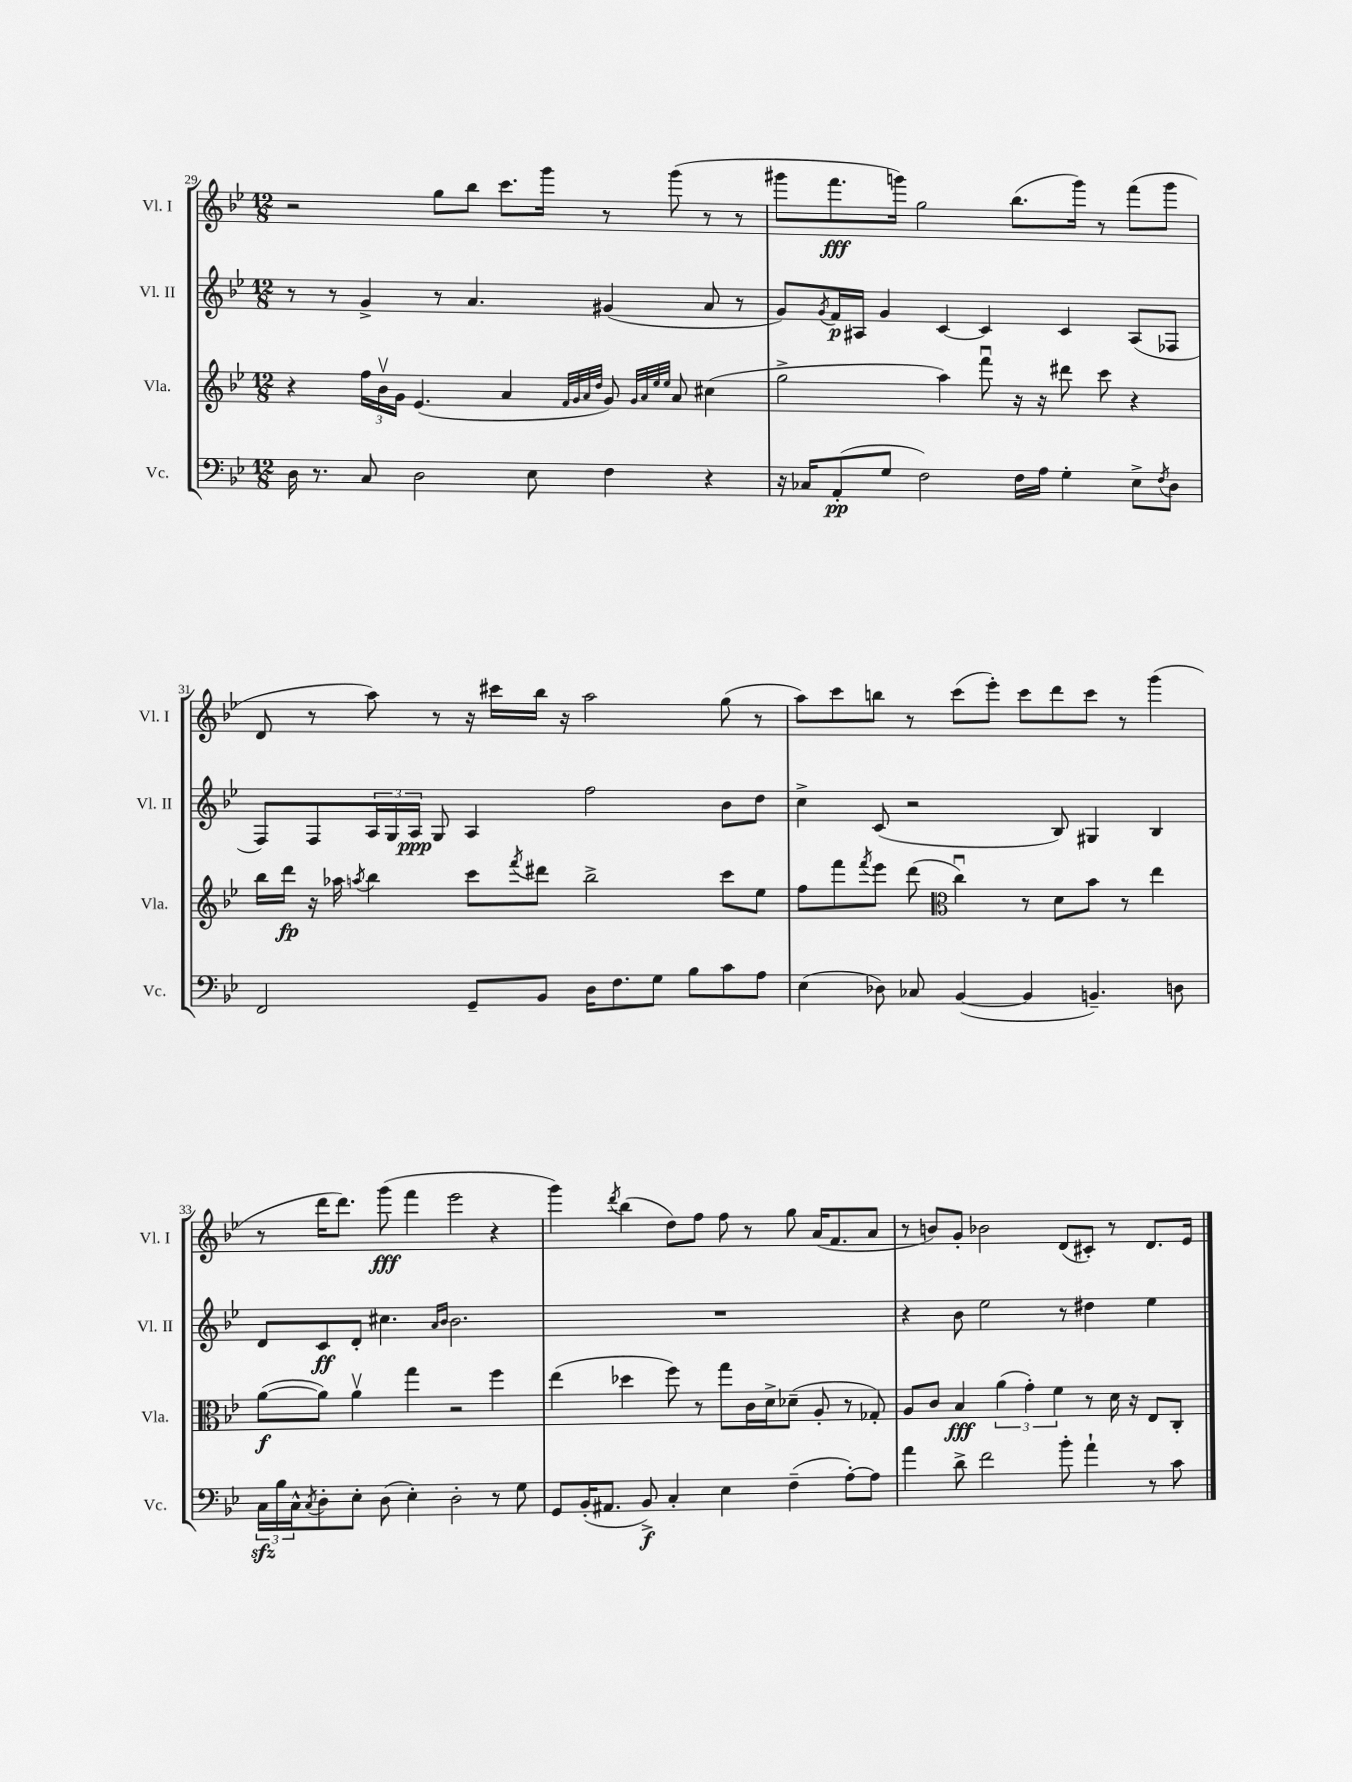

**kern	**kern	**kern	**kern
*staff4	*staff3	*staff2	*staff1
*clefF4	*clefG2	*clefG2	*clefG2
*k[b-e-]	*k[b-e-]	*k[b-e-]	*k[b-e-]
*M12/8	*M12/8	*M12/8	*M12/8
16D\	4r	8r	2r
8.r	.	.	.
.	.	8r	.
8C/	24ff\LL	4g^/	.
.	24b-v\	.	.
.	24g\JJ	.	.
2D\	(4.e-/	.	.
.	.	8r	8gg\L
.	.	4.a/	8bb-\J
.	4a/	.	8.ccc\L
8E-\	.	.	.
.	.	.	16ggg\Jk
.	32qqf/LLL	.	.
.	32qqg/	.	.
.	32qqa/	.	.
.	32qqdd/JJJ	.	.
4F\	8g/)	(4g#/	8r
.	32qqg/LLL	.	.
.	32qqa/	.	.
.	32qqee-/	.	.
.	32qqee-/JJJ	.	.
.	8a/	.	(8ggg\
4r	(4cc#\	8a/	8r
.	.	8r	8r
=	=	=	=
16r	2gg^\	8g/L)	8ggg#\L
16C-/LK	.	.	.
.	.	8qg/	.
(8AA'/	.	16f/L	8.fff\
.	.	16A#/JJ	.
8G/J	.	4g/	.
.	.	.	16ggg\Jk)
2F\)	.	.	2gg\
.	4aa\)	[4c/	.
.	8fffu\	4c/]	.
16F\LL	16r	.	(8.bb-\L
16A\JJ	16r	.	.
4G'\	8ddd#\	4c/	.
.	.	.	16ggg\Jk)
.	8ccc\	.	8r
8E-^\L	4r	(8A#/L	(8fff\L
8qF/	.	.	.
8D\J	.	8F-/J	8ggg\J
=	=	=	=
2FF/	16bb-\LL	8F/L)	8d/
.	16ddd\JJ	.	.
.	16r	8F/	8r
.	16aa-\	.	.
.	8qaa/	.	.
.	4bb-\	24A/L	8aa\)
.	.	24G/	.
.	.	24A/JJ	.
.	.	8G/	8r
8GG~/L	8ccc\L	4A/	16r
.	.	.	16ccc#\LL
.	8qfff/	.	.
8BB-/J	8ddd#\J	.	16bb-\JJ
.	.	.	16r
16D\LK	2bb-^\	2ff\	2aa\
8.F\	.	.	.
8G\J	.	.	.
8B-\L	.	.	.
8c\	8ccc\L	8b-\L	(8gg\
8A\J	8ee-\J	8dd\J	8r
=	=	=	=
(4E-\	8ff\L	4cc^\	8aa\L)
.	8fff\	.	8ccc\
.	8qfff/	.	.
8D-\)	8eee-\J	(8c/	8bb\J
8C-/	(8ddd\	2r	8r
*	*clefC3	*	*
([4BB-/	4ccu\)	.	(8ccc\L
.	.	.	8eee-'\J)
4BB-/]	8r	.	8ccc\L
.	8d\L	8B-/)	8ddd\
4.BB~/)	8b-\J	4G#/	8ccc\J
.	8r	.	8r
.	4ee-\	4B-/	(4ggg\
8D\	.	.	.
=	=	=	=
24C\LL	([8a\L	8d/L	8r
24B-\	.	.	.
24C^^\J	.	.	.
8qC/	.	.	.
8D'\	8a\]J)	8c/	16ddd\LK
.	.	.	8.ddd\J)
8E-'\J	4av\	8d'/J	.
(8D\	.	4.cc#\	(8ggg\
4E-'\)	4gg\	.	4fff\
.	.	16qqa/LL	.
.	.	16qqb-/JJ	.
2D'\	2r	2.b-\	2eee-\
8r	4ff\	.	4r
8G\	.	.	.
=	=	=	=
8GG/L	(4ee-\	1.r	4ggg\)
(16BB-'/K	.	.	.
8.AA#/J	.	.	.
.	.	.	8qddd/
.	4dd-\	.	(4bb-\
8BB-^/)	.	.	.
4C'/	8ff\)	.	8dd\L)
.	8r	.	8ff\J
4E-\	8gg\L	.	8ff\
.	16c\L	.	8r
.	16d^\J	.	.
(4F~\	(8d-~\J	.	8gg\
.	8A'/	.	(16a/LK
.	.	.	8.f/
[8A'\L)	8r	.	.
8A\]J	8G-'/)	.	8a/J
=	=	=	=
4a\	8A/L	4r	8r
.	8c/J	.	8b/L)
8d^\	4B-/	8b-\	8g'/J
2f\	.	2ee-\	2b-\
.	(6a\	.	.
.	6g'\)	.	.
.	6f\	.	.
8b-'\	.	8r	(8d/L
4a`\	8r	4dd#\	8c#'/J)
.	16d\	.	8r
.	16r	.	.
8r	8E-/L	4ee-\	8.d/L
8c\	8C'/J	.	.
.	.	.	16e-/Jk
==	==	==	==
*-	*-	*-	*-
